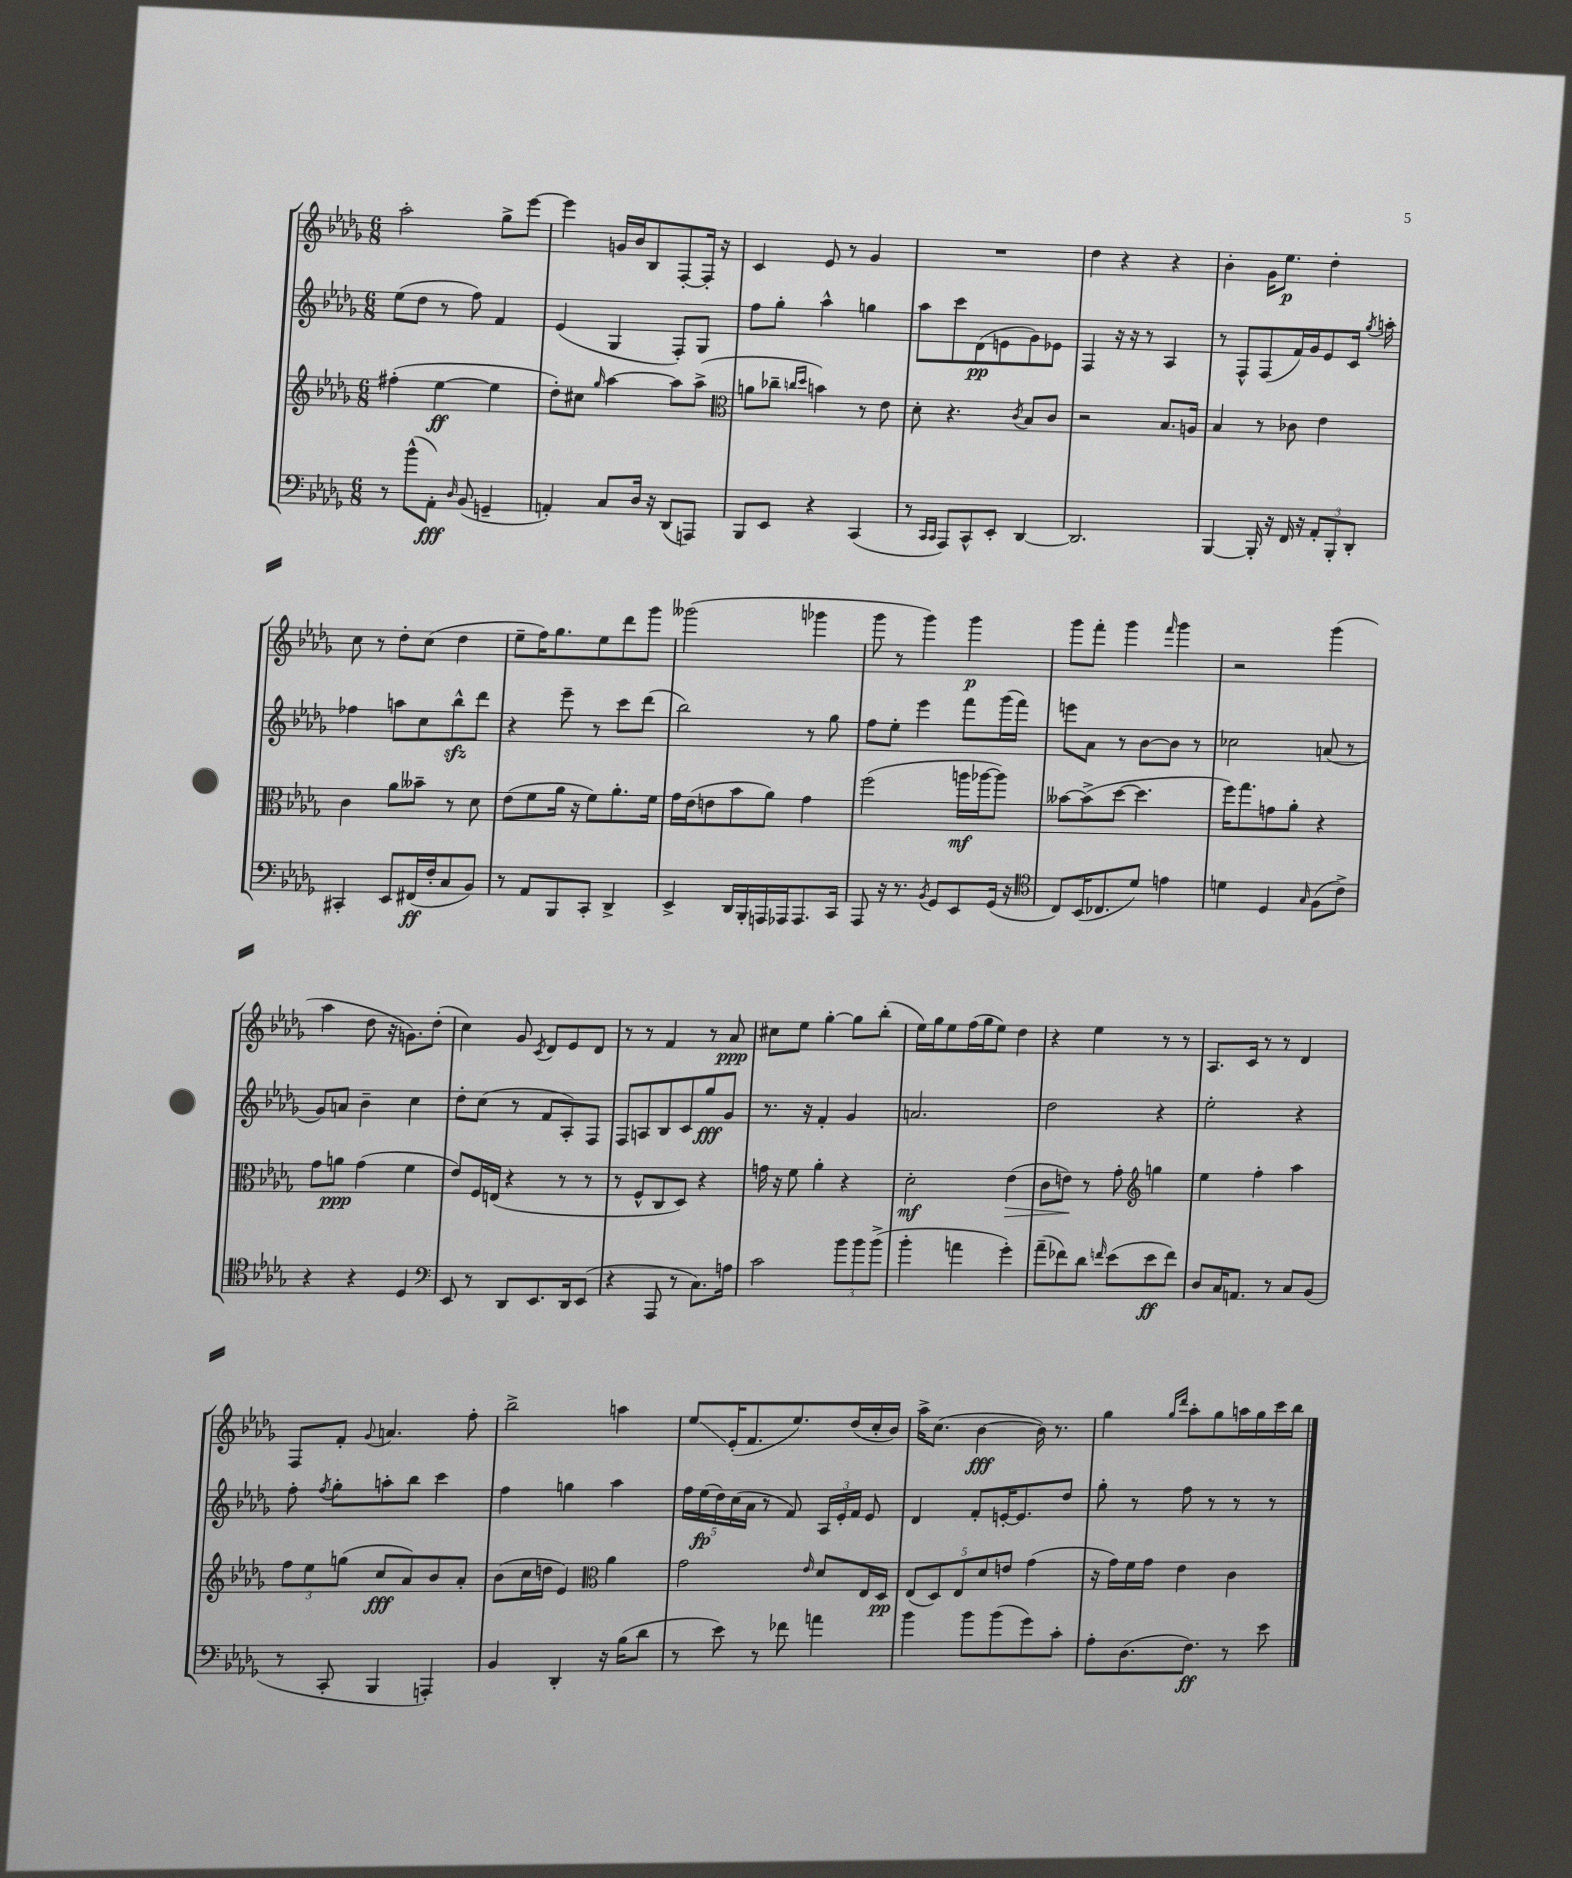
<<
\new StaffGroup <<
\new Staff = "s0" {
    \clef treble \key des \major \numericTimeSignature \time 6/8
    \autoBeamOff aes''2-. ges''8[-> ees'''8]~ |
    ees'''4 g'16[ bes'16 bes8 f8~-. f16]-. r16 |
    c'4 ees'8 r8 ges'4 |
    R2. |
    des''4 r4 r4 |
    bes'4-. ges'16[ ees''8.]\p des''4-. |
    c''8 r8 des''8[-. c''8]( des''4 |
    ees''8[-- f''16) ges''8. ees''8 des'''8 ges'''8] |
    geses'''2( ges'''4 |
    ges'''8 r8 ges'''4) ges'''4\p |
    ges'''8[ f'''8]-. ges'''4 \grace { f'''16 } ges'''4 |
    r2 ges'''4( |
    aes''4 des''8 r16 g'8.[) des''8]-.( |
    c''4) ges'8 \acciaccatura { c'8 } des'8[ ees'8 des'8] |
    r8 r8 f'4 r8 aes'8\ppp |
    cis''8[ ees''8] ges''4~-. ges''8[ bes''8]-.( |
    ees''16[) ges''16 ees''8 f''16( ges''16 ees''8]) des''4 |
    r4 ees''4 r8 r8 |
    aes8.[ c'16] r8 r8 des'4 |
    f8[ f'8]-. \appoggiatura { ges'8 } a'4. f''8-. |
    bes''2-> a''4 |
    ees''8[\glissando ees'16-.( f'8. ees''8.) des''16( c''16-. bes'16]) |
    aes''16[-> c''8.]( bes'4~\fff bes'16) r8. |
    ges''4 \grace { ges''16[ des'''16] } aes''8[-. ges''8 a''16 ges''16 c'''16 bes''16] \bar "|." |
}
\new Staff = "s1" {
    \clef treble \key des \major \numericTimeSignature \time 6/8
    \autoBeamOff ees''8[( des''8] r8 f''8) f'4 |
    ees'4( ges4 f8[-.) ges8] |
    f''8[ ges''8]-. aes''4-^ g''4 |
    aes''8[ c'''8 des'8\pp( e'8 ges'8) ees'8] |
    f4 r16 r16 r8 aes4 |
    r8 f8[-^ f8( f'16) ges'16 ees'8 c'16] \acciaccatura { ges''8 } a''16-. |
    fes''4 a''8[ c''8 bes''8-^\sfz des'''8] |
    r4 ees'''8-- r8 c'''8[ des'''8]( |
    bes''2) r8 ges''8 |
    f''8[ ees''8]-. ees'''4 f'''8[ ges'''16( f'''16]) |
    e'''8[ aes'8] r8 bes'8[~ bes'8] r8 |
    ces''2 a'8( r8 |
    ges'8[) a'8] bes'4-- c''4 |
    des''8[-. c''8]( r8 f'8[ aes8-.) f8] |
    f8[ a8 bes8 c'8 ges''8\fff ges'8] |
    r8. r16 f'4-. ges'4 |
    a'2. |
    des''2 r4 |
    ees''2-. r4 |
    f''8-. \acciaccatura { f''8 } ges''8[-. a''8-. bes''8] c'''4 |
    f''4 g''4 aes''4 |
    \tuplet 5/4 { f''16[ ees''16\fp( des''16) c''16( aes'16] } r8 f'8) \tuplet 3/2 { aes16[ ees'16-. f'16] } ees'8 |
    des'4 f'8[-. e'16~-. e'8. des''8] |
    ges''8-. r8 f''8 r8 r8 r8 \bar "|." |
}
\new Staff = "s2" {
    \clef treble \key des \major \numericTimeSignature \time 6/8
    \autoBeamOff fis''4-.( ees''4~\ff ees''4 |
    des''8[-.) cis''8] \grace { ges''16 } aes''4~ aes''8[ aes''8]->( |
    \clef alto a'8[ ces''8]-- \grace { c''16[ des''16] } b'4) r8 ees'8 |
    des'8-. r4. \acciaccatura { c'8 } bes8[ c'8] |
    r2 bes8.[ a16] |
    bes4 r8 ces'8 ees'4 |
    c'4 aes'8[ beses'8]-- r8 des'8 |
    ees'8[( f'8 aes'16] r16 f'8[) aes'8.-. f'16] |
    ges'16[ ees'16( e'8 bes'8 aes'8]) ges'4 |
    f''2( a''16[\mf aes''16~ aes''8]) |
    beses'8[~ beses'8->( des''8]~ des''4. |
    f''16[) ges''8. g'8 aes'8]-. r4 |
    ges'8[ a'8]\ppp ges'4( f'4 |
    ees'8[) f16 e16]( r4 r8 r8 |
    r8 f8[-^ c8 des8]) r4 |
    g'16 r16 f'8 aes'4-. r4 |
    des'2-.\mf ees'4\>( |
    c'8[ e'8]\!) r8 ges'8-. \clef treble g''4 |
    ees''4 f''4-. aes''4 |
    \tuplet 3/2 { f''8[ ees''8 g''8]( } c''8[\fff aes'8) bes'8 aes'8]-. |
    bes'8[( c''16 d''16] ees'4) \clef alto aes'4 |
    ges'2 \grace { ees'16 } des'8[ ees16 des16]\pp |
    \tuplet 5/4 { ees8[( des8) ees8 des'8 e'8] } ges'4( |
    r16 ges'16[) f'16 ges'16] ees'4 c'4 \bar "|." |
}
\new Staff = "s3" {
    \clef bass \key des \major \numericTimeSignature \time 6/8
    \autoBeamOff r8 bes'8[-^( aes,8]-.\fff) \grace { des16 } bes,8( g,4-- |
    a,4-.) c8[ des16] r16 des,8[( a,,8]) |
    bes,,8[ ees,8] r4 c,4( |
    r8 \grace { c,16[ c,16] } aes,,8[) c,8-^ ees,8]-. des,4~ |
    des,2. |
    bes,,4~ bes,,16-. r16 f,16 r16 \tuplet 3/2 { aes,8[-. bes,,8-. des,8]-. } |
    cis,4-. ees,8[ fis,16\ff( f16-. c8 bes,8]) |
    r8 aes,8[ bes,,8 c,8]-. des,4-> |
    ees,4-> des,16[ bes,,16-. a,,16 aes,,16 aes,,8. c,16] |
    aes,,8 r16 r8. \acciaccatura { bes,8 } ges,8[ ees,8 ges,16]( r16 |
    \clef tenor c8[) bes,16( ces8. des'8]) e'4 |
    d'4 des4 \grace { ges16 } f8[( c'8]->) |
    r4 r4 des4 |
    \clef bass ees,8 r8 des,8[ ees,8. des,16 ees,8]( |
    r4 aes,,8 r8 c8.[) a16] |
    c'2 \tuplet 3/2 { bes'8[ bes'8 bes'8]->( } |
    bes'4-. a'4 ges'4-.) |
    aes'8[--( fes'8) des'8] \grace { f'16 } ees'8[( ees'8\ff f'8]) |
    des8[ c16 a,8.] r8 c8[ bes,8]( |
    r8 c,8-. bes,,4 a,,4-.) |
    bes,4 des,4-. r16 bes16[( des'8] |
    r8 ees'8) r8 fes'8 a'4 |
    bes'4 bes'8[ bes'8( ges'8) c'8]-. |
    aes8[-. des8.( f8.]\ff) r8 ees'8 \bar "|." |
}
>>
>>
\layout { \context { \Score \remove "Bar_number_engraver" } }
